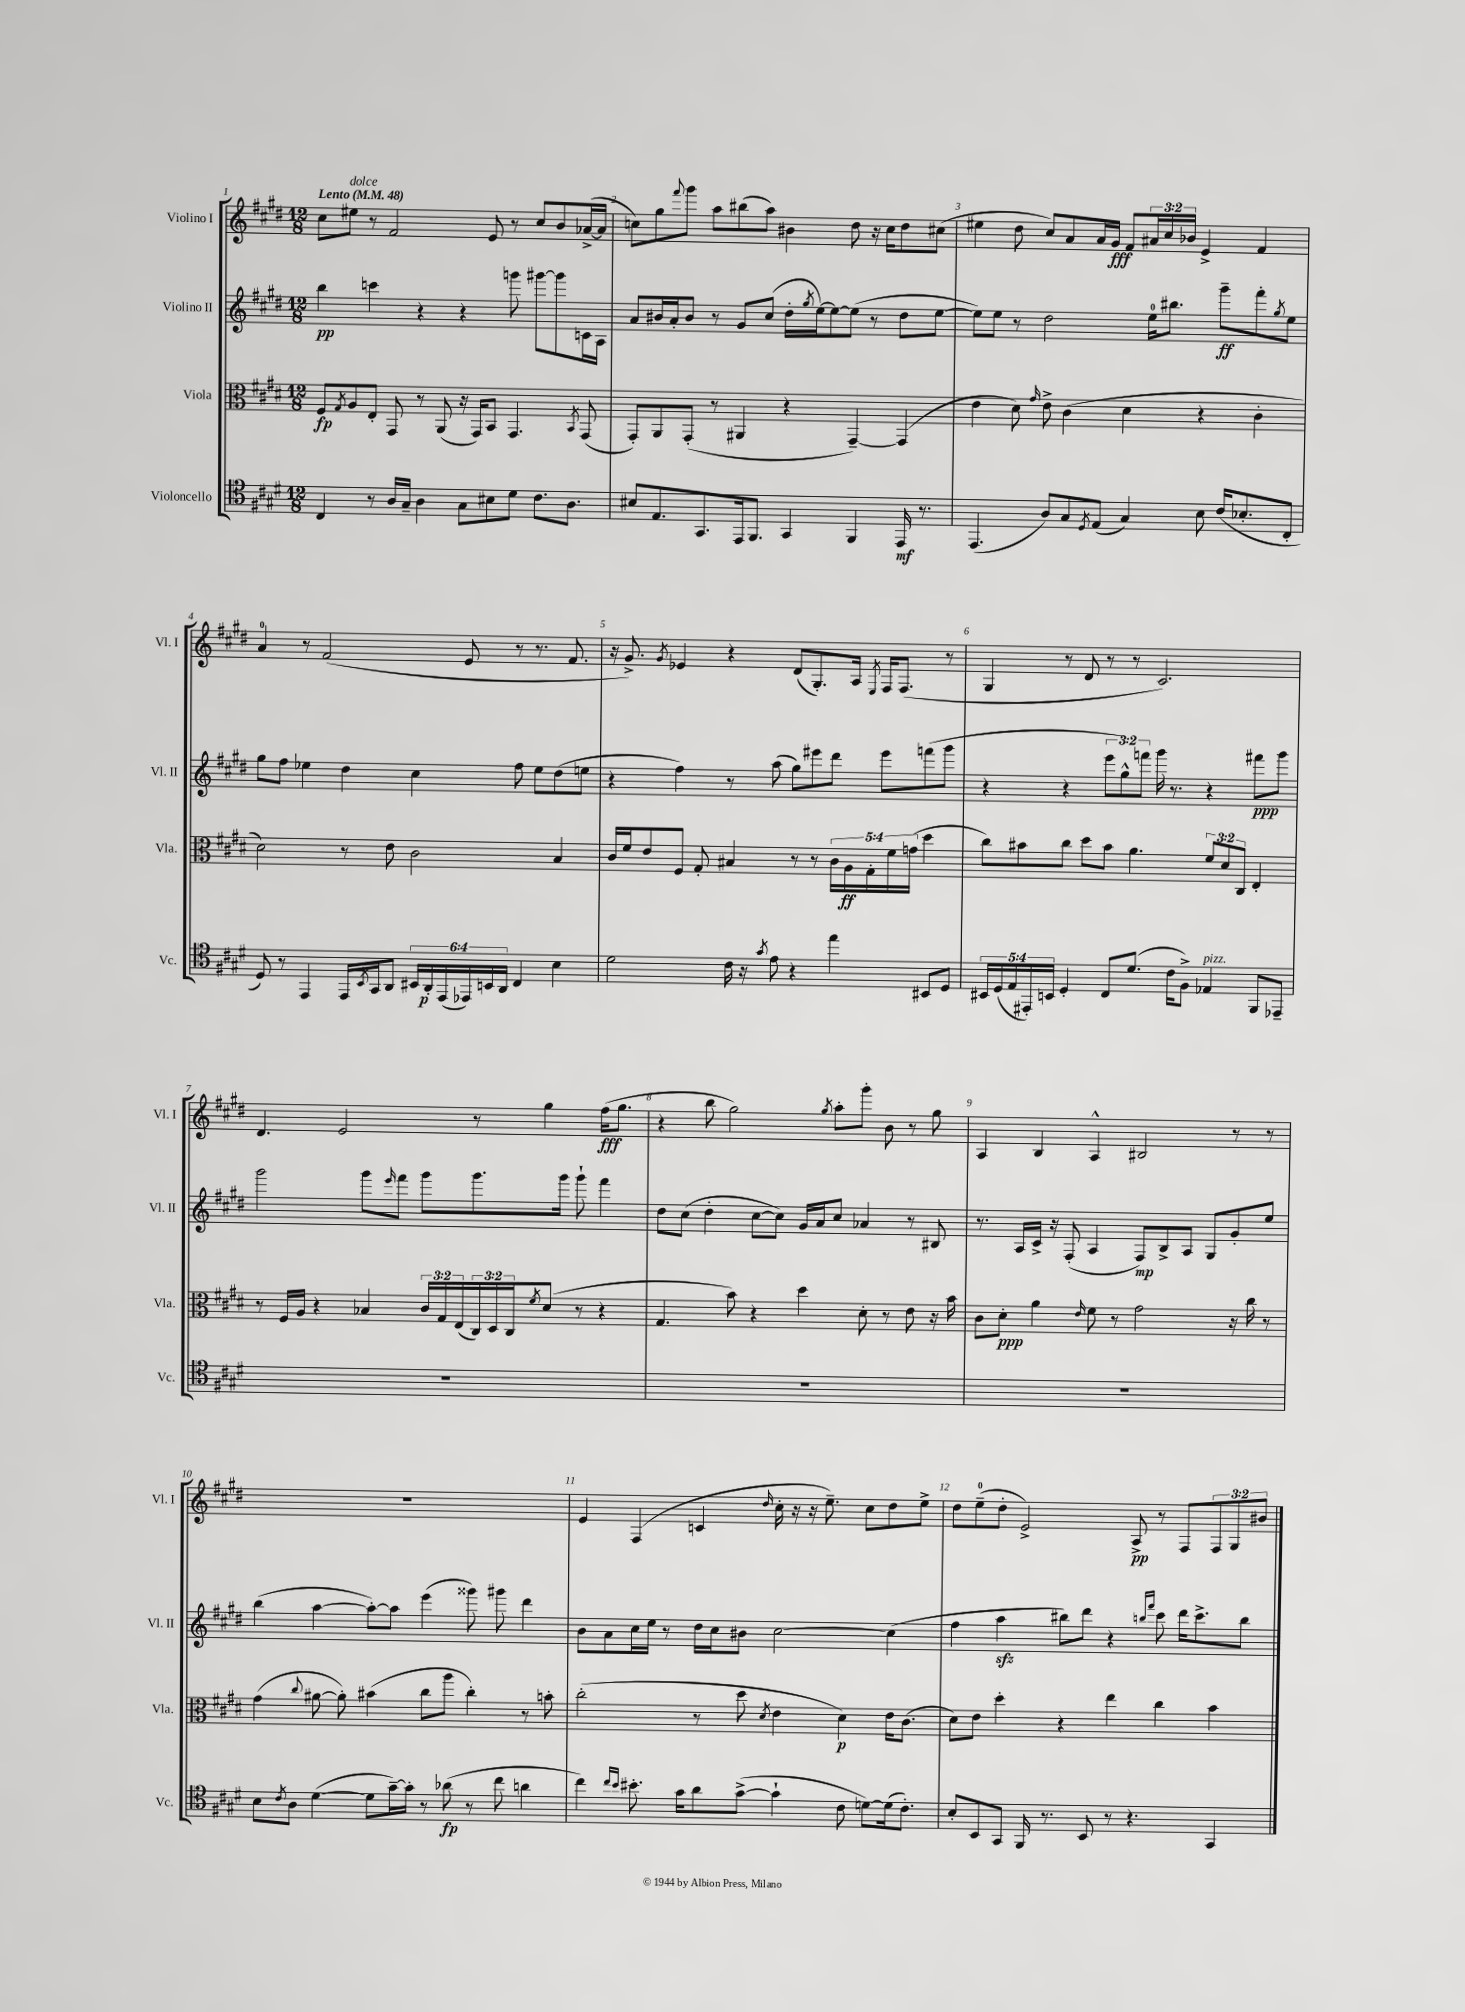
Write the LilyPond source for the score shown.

<<
\new StaffGroup <<
\new Staff = "s0" \with { instrumentName = "Violino I" shortInstrumentName = "Vl. I" } {
    \clef treble \key e \major \numericTimeSignature \time 12/8 \override Staff.TupletNumber.text = #tuplet-number::calc-fraction-text \tempo "Lento" 4 = 48
    cis''8 eis''8^\markup { \italic "dolce" } r8 fis'2 e'8 r8 cis''8 b'8 aes'16~->( aes'16 |
    c''8) gis''8 \appoggiatura { fis'''8 } gis'''8 a''8 bis''8( a''8) bis'4 dis''8 r16 c''16 dis''8 cis''8( |
    eis''4 dis''8 cis''8) a'8 a'16 gis'16\fff fis'8 \tuplet 3/2 { ais'16 cis''16 bes'16 } e'4-> fis'4 |
    a'4-0 r8 fis'2( e'8 r8 r8. fis'8. |
    r16 gis'8.->) \acciaccatura { gis'8 } ees'4 r4 dis'8( gis8.-.) a16 \acciaccatura { e8 } fis16 fis8.( r8 |
    gis4 r8 dis'8 r8 r8 cis'2.) |
    dis'4. e'2 r8 gis''4 fis''16\fff( gis''8. |
    r4 b''8 gis''2) \acciaccatura { gis''8 } a''8-. gis'''8-. b'8 r8 gis''8 |
    a4 b4 a4-^ bis2 r8 r8 |
    R1. |
    e'4 fis4( c'4 \grace { dis''16 } cis''16-. r16 r16 e''8.--) cis''8 dis''8 e''8-> |
    dis''8 e''8-0--( dis''8-. e'2->) a8->\pp r8 fis8 \tuplet 3/2 { fis8 gis8 bis'8 } \bar "|." |
}
\new Staff = "s1" \with { instrumentName = "Violino II" shortInstrumentName = "Vl. II" } {
    \clef treble \key e \major \numericTimeSignature \time 12/8 \override Staff.TupletNumber.text = #tuplet-number::calc-fraction-text
    b''4\pp c'''4 r4 r4 g'''8 gis'''8~ gis'''8 c'16 a16 |
    a'8 bis'16 a'16-. bis'8 r8 gis'8 cis''8( dis''16-. \acciaccatura { gis''8 } e''16~) e''8~ e''8( r8 dis''8 e''8~ |
    e''8) e''8 r8 dis''2 e''16-0 bis''8. gis'''8--\ff fis'''8-. \acciaccatura { gis''8 } e''8 |
    gis''8 fis''8 ees''4 dis''4 cis''4 fis''8 ees''8 dis''8( e''8 |
    r4 fis''4) r8 a''8( gis''8) eis'''8 dis'''8 eis'''8 f'''8( gis'''8 |
    r4 r4 \tuplet 3/2 { e'''8 gis''8-^) f'''8 } gis'''16 r8. r4 fis'''8\ppp gis'''8 |
    gis'''2 gis'''8 \grace { e'''16 } fis'''8 gis'''8 gis'''8. gis'''16 gis'''8-! fis'''4 |
    dis''8 cis''8( dis''4-. cis''8~ cis''8) gis'16 a'16 cis''8 aes'4 r8 bis8 |
    r8. a16 cis'16-> r16 fis8-.( a4 fis8\mp) b8-> a8 gis8 gis'8-. e''8 |
    b''4( a''4~ a''8~-.) a''8 e'''4( gisis'''8) gis'''8 dis'''4 |
    b'8 a'8 cis''16 e''16 r8 dis''16 cis''16 bis'8 cis''2~ cis''4( |
    fis''4 a''4\sfz bis''8) dis'''8 r4 \grace { b''16 fis'''16 } cis'''8 dis'''16 cis'''8.-> b''8 \bar "|." |
}
\new Staff = "s2" \with { instrumentName = "Viola" shortInstrumentName = "Vla." } {
    \clef alto \key e \major \numericTimeSignature \time 12/8 \override Staff.TupletNumber.text = #tuplet-number::calc-fraction-text
    fis8\fp \acciaccatura { gis8 } a8 e8-. gis,8 r8 a,8( r16 gis,16) b,8 gis,4. \acciaccatura { b,8 } gis,8( |
    gis,8-.) a,8 gis,8-.( r8 ais,4 r4 gis,4~--) gis,4( |
    e'4 dis'8) \grace { gis'16 } e'8-> cis'4( dis'4 r4 cis'4-. |
    dis'2) r8 e'8 cis'2 b4 |
    cis'16 fis'16 e'8 fis8 gis8-. bis4 r8 r8 \tuplet 5/4 { cis'16 a16\ff gis16-. fis'16 g'16( } dis''4 |
    cis''8) bis'8 cis''8 dis''8 bis'8 a'4. \tuplet 3/2 { fis'8 dis'8 cis8 } e4-. |
    r8 fis16 a16 r4 bes4 \tuplet 3/2 { cis'16 gis16 e16( } \tuplet 3/2 { cis16) dis16 cis16 } \acciaccatura { fis'8 } dis'8( r8 r4 |
    gis4. b'8) r4 dis''4 dis'8-. r8 e'8 r16 b'16 |
    cis'8 dis'8-.\ppp a'4 \grace { e'16 } fis'8 r8 gis'2 r16 cis''16 r8 |
    gis'4( \appoggiatura { cis''8 } ais'8~ ais'8-.) bis'4( cis''8 a''8 cis''4-.) r8 b'8-. |
    cis''2-.( r8 dis''8 \acciaccatura { dis'8 } e'4 dis'4\p) e'16 cis'8.( |
    dis'8) e'8 dis''4-. r4 e''4 cis''4 b'4 \bar "|." |
}
\new Staff = "s3" \with { instrumentName = "Violoncello" shortInstrumentName = "Vc." } {
    \clef tenor \key e \major \numericTimeSignature \time 12/8 \override Staff.TupletNumber.text = #tuplet-number::calc-fraction-text
    cis4 r8 a16 gis16-- a4 gis8 bis8 dis'8 cis'8. a8. |
    bis8 e8. gis,8. e,16 fis,8. gis,4 fis,4 e,16\mf r8. |
    e,4.( a8) gis8 \acciaccatura { dis8 } e8( gis4) b8 cis'16( bes8.-. cis8-. |
    dis8) r8 e,4 e,16 \acciaccatura { b,8 } gis,16 a,8 \tuplet 6/4 { bis,16 a,16-.\p e,16( ees,16) b,16 a,16 } cis4 b4 |
    dis'2 cis'16 r16 \acciaccatura { gis'8 } e'8 r4 e''4 bis,8 dis8 |
    \tuplet 5/4 { bis,16 dis16( e16 eis,16-.) b,16 } dis4-. cis8 dis'8.( cis'16 fis8->) ees4^\markup { \italic "pizz." } fis,8 ees,8-- |
    R1. |
    R1. |
    R1. |
    b8 \acciaccatura { cis'8 } a8 dis'4~( dis'8 gis'16~--) gis'16-. r8 aes'8\fp( r8 cis''8 a'4 |
    cis''4) \grace { cis''16 b'16 } bis'8.-. gis'16 a'8 gis'8~->( gis'4-! cis'8 d'8~) d'16( cis'8.-.) |
    b8-. b,8 gis,8 fis,16 r8. b,8 r8 r4. gis,4 \bar "|." |
}
>>
>>
\layout { \context { \Score \override BarNumber.break-visibility = ##(#f #t #t) barNumberVisibility = #all-bar-numbers-visible } }
